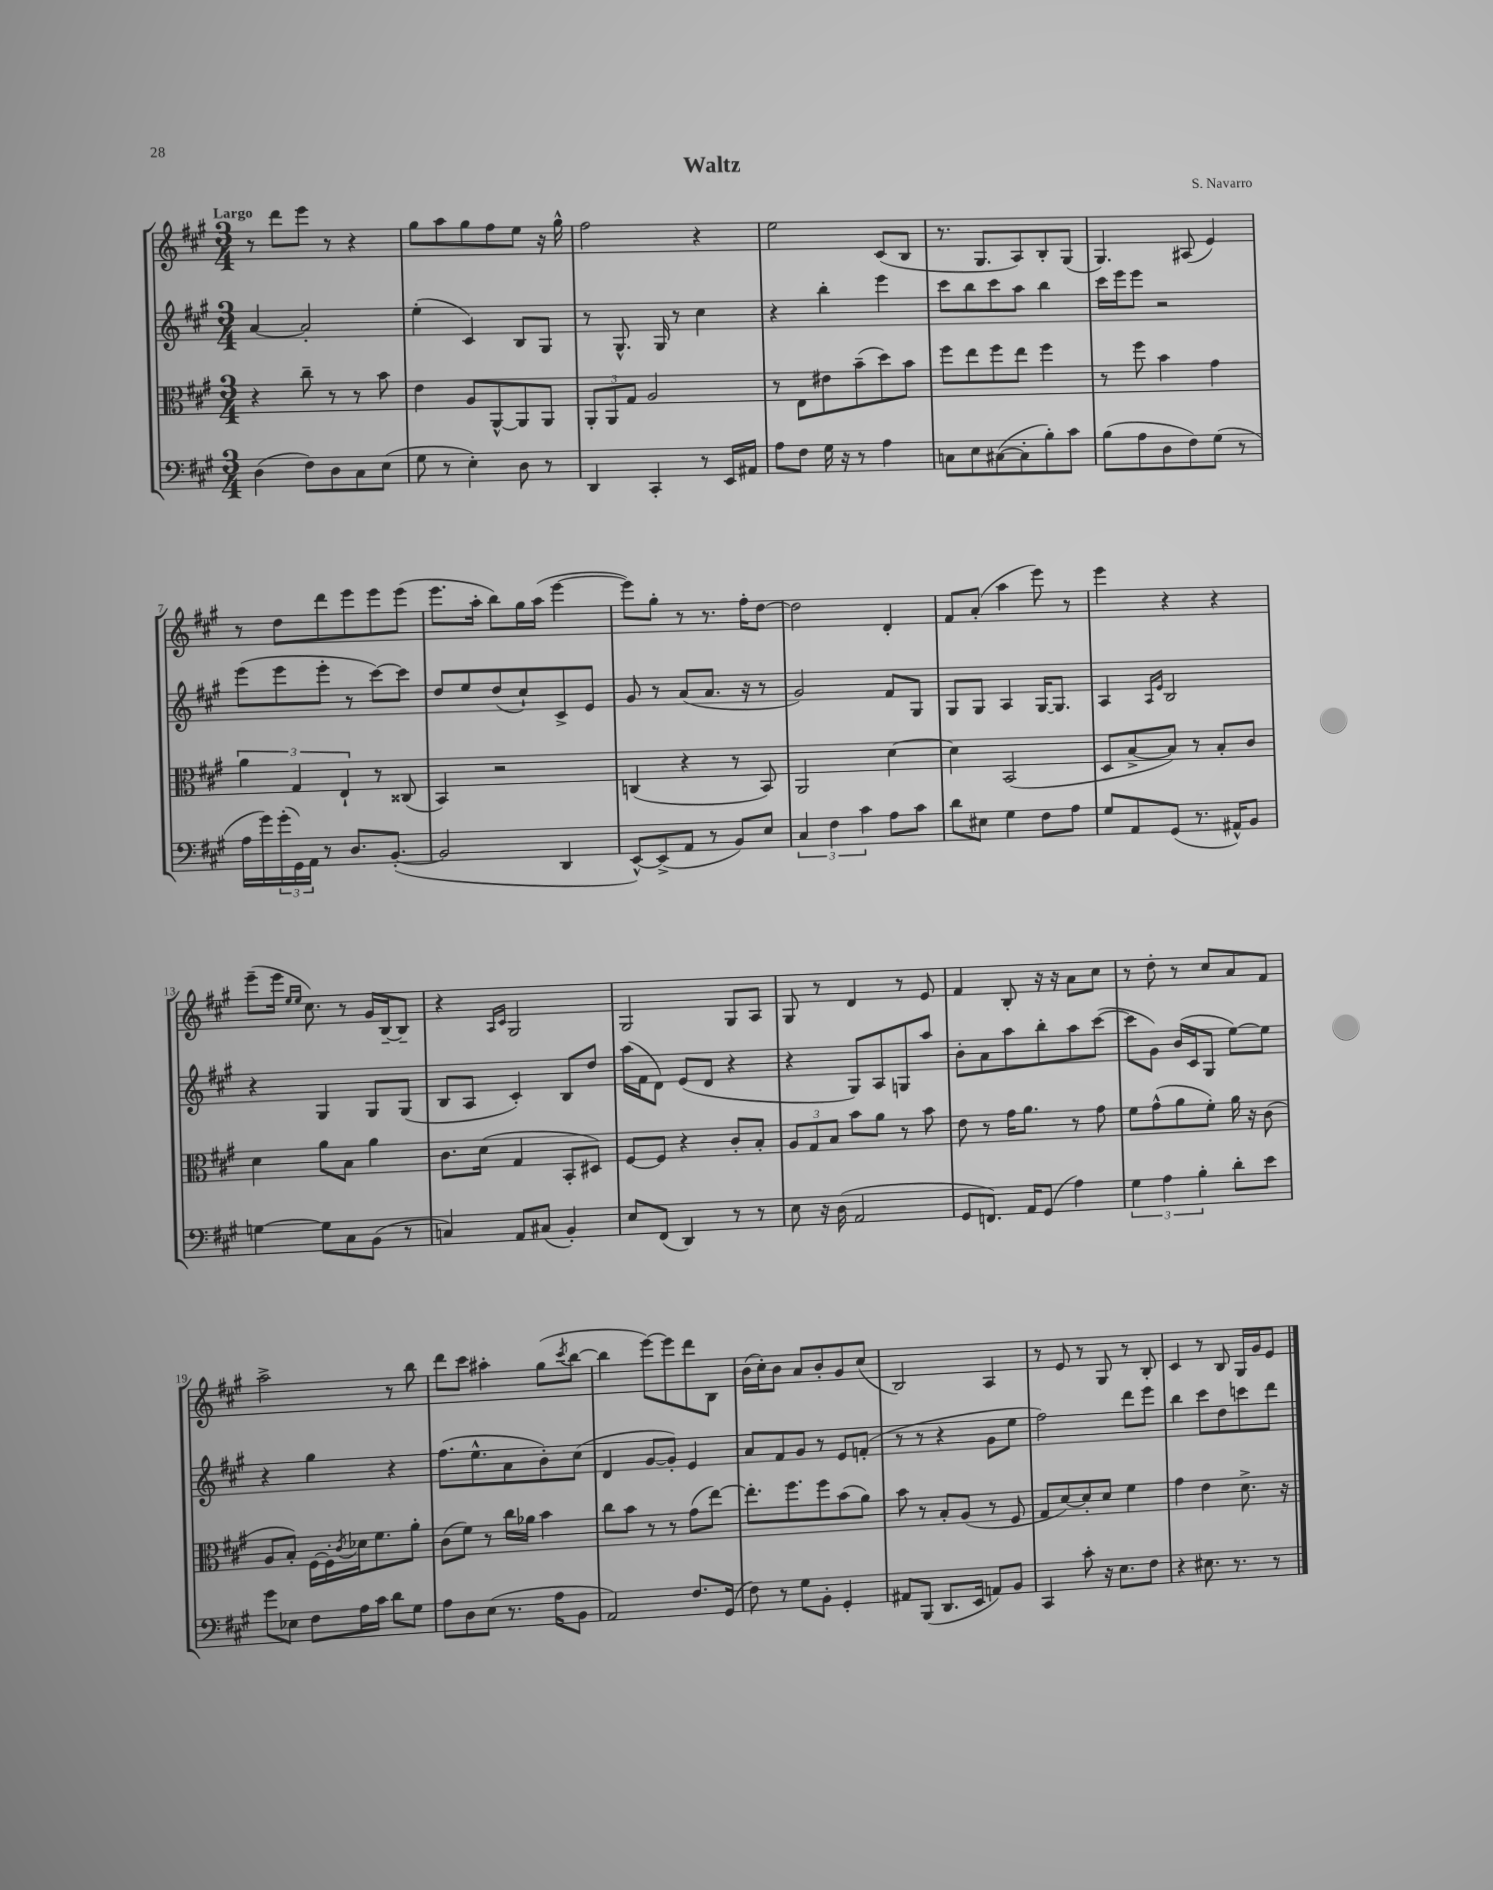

**kern	**kern	**kern	**kern
*part4	*part3	*part2	*part1
*staff4	*staff3	*staff2	*staff1
*clefF4	*clefC3	*clefG2	*clefG2
*k[f#c#g#]	*k[f#c#g#]	*k[f#c#g#]	*k[f#c#g#]
*M3/4	*M3/4	*M3/4	*M3/4
=1	=1	=1	=1
!	!	!	!LO:TX:a:B:t=Largo
(4D\	4r	[4a/	8r
.	.	.	8ddd\L
8F#\L)	8cc#~\	2a'/]	8eee\J
8D\	8r	.	8r
8C#\	8r	.	4r
(8E\J	8b\	.	.
=2	=2	=2	=2
8G#\	4e\	(4ee'\	8gg#\L
8r	.	.	8aa\
4E'\)	8A/L	4c#/)	8gg#\
.	[8AA^^/	.	8ff#\
8D\	8AA/]	8B/L	8ee\J
8r	8AA/J	8G#/J	16r
.	.	.	16gg#^^\
=3	=3	=3	=3
4DD/	12AA'/L	8r	2ff#\
.	12AA/	.	.
.	.	8.G#^^/	.
.	12G#/J	.	.
4CC#'/	2A/	.	.
.	.	16G#/	.
.	.	8r	.
8r	.	4cc#\	4r
16EE/LL	.	.	.
16AA#X/JJ	.	.	.
=4	=4	=4	=4
8A\L	8r	4r	2ee\
8F#\J	8E\L	.	.
16G#\	8e#X\	4bb'\	.
16r	.	.	.
8r	(8b~\	.	.
4A\	8dd\)	4eee\	(8c#/L
.	8b\J	.	8B/J
=5	=5	=5	=5
8Cn\L	8ff#\L	8ccc#\L	8.r
8E\	8ee\	8bb\	.
.	.	.	8.G#/L
([8C#X\	8ff#\	8ccc#\	.
8C#'\]	8ee\J	8aa\J	8A/)
8B'\)	4ff#\	4bb\	8B'/
8c#\J	.	.	(8G#/J
=6	=6	=6	=6
(8B\L	8r	16ccc#\LL	4.G#/)
.	.	16eee\J	.
8A\	8ff#\	8eee\J	.
8D\	4b\	2r	.
8F#\)	.	.	(8A#X/
(8G#\J	4g#\	.	4e/)
8r	.	.	.
!!LO:LB:g=z
=7	=7	=7	=7
16A\LL	6a\	(8eee\L	8r
16g#\)	.	.	.
(24g#'\	.	8eee\	8dd\L
24GG#\)	6G#/	.	.
24AA\JJ	.	.	.
8r	.	8eee'\J	8ddd\
.	6E`/	.	.
8.D/L	.	8r	8eee\
.	8r	[8ccc#\L)	8eee\
([8.BB'/J	.	.	.
.	(8C##X/	8ccc#\J]	(8eee\J
=8	=8	=8	=8
2BB/]	4BB/)	8dd/L	8.eee\L
.	.	8ee/	.
.	.	.	16aa'\Jk
.	2r	(8dd/	8bb\L)
.	.	8cc#`/)	16gg#\L
.	.	.	(16aa\JJ
4DD/	.	8c#^/	[4eee\
.	.	8e/J	.
=9	=9	=9	=9
[8EE^^/L)	(4Cn/	8g#/	8eee\L])
(8EE^/]	.	8r	8gg#'\J
8AA/J	4r	(8a/L	8r
8r	.	8.a/J	8.r
8BB/L)	8r	.	.
.	.	16r	16ff#'\KL
8E/J	8BB/)	8r	[8dd\J
=10	=10	=10	=10
6C#/	2AA/	2g#/)	2dd\]
6F#\	.	.	.
6c#\	.	.	.
8A\L	[4d\	8f#/L	4d'/
8c#\J	.	8G#/J	.
=11	=11	=11	=11
8d\L	4d\]	8G#/L	8f#/L
8E#X\J	.	8G#/J	(8a'/J
4G#\	(2BB/	4A/	4aa\
8F#\L	.	[16G#/KL	8eee\)
.	.	8.G#/J]	.
8A\J	.	.	8r
=12	=12	=12	=12
8G#/L	8D/L	4A/	4eee\
8AA/	[8B^/	.	.
.	.	16qqA/LL	.
.	.	16qqe/JJ	.
(8GG#/J	8B/J])	2B/	4r
8.r	8r	.	.
.	8B'/L	.	4r
16AA#X^^/KL)	.	.	.
8BB/J	8c#/J	.	.
!!LO:LB:g=z
=13	=13	=13	=13
[4Gn\	4d\	4r	(8eee~\L
.	.	.	16eee\Jk
.	.	.	16qqee/LL
.	.	.	16qqee/JJ
.	.	.	8.cc#\)
8G\L]	8a\L	4G#/	.
8C#\	8B\J	.	8r
(8BB\J	4a\	8G#/L	16g#/LL
.	.	.	[16B~/J
8r	.	(8G#/J	8B~/J]
=14	=14	=14	=14
4Cn/)	8.c#\L	8B/L	4r
.	.	8A/J	.
.	(16d\Jk	.	.
.	.	.	16qqA/LL
.	.	.	16qqc#/JJ
8AA/L	4G#/	4c#'/)	2G#/
(8C#X/J	.	.	.
4BB'/)	8BB'/L	8B/L	.
.	8D#X/J)	8dd/J	.
=15	=15	=15	=15
8E/L	[8F#/L	(16aa\LL	2G#/
.	.	16f#\J	.
(8FF#/J	8F#/J]	8d\J)	.
4DD/)	4r	(8e/L	.
.	.	8d/J	.
8r	8c#'/L	4r	8G#/L
8r	8B'/J	.	8A/J
=16	=16	=16	=16
8E\	12A/L	4r	8G#/
.	12G#/	.	.
16r	.	.	8r
.	12B/J	.	.
(16D\	.	.	.
2AA/	8b\L	8G#/L)	4d/
.	8a\J	8A/	.
.	8r	8Gn/	8r
.	8b\	8aa/J	8e/
=17	=17	=17	=17
8GG#/L	8e\	8b'\L	4f#/
8.FFn/J)	8r	8a\	.
.	16g#\KL	8aa\	8B'/
16AA/KL	8.a\J	.	.
(8GG#/J	.	8bb'\	16r
.	.	.	16r
4A\)	8r	8aa\	8a\L
.	8g#\	([8ccc#\J	8cc#\J
=18	=18	=18	=18
6G#\	8f#\L	8ccc#\L]	8r
.	(8g#^^\	8g#\J)	8dd'\
6A\	.	.	.
.	8a\	(16b/LL	8r
.	.	16c#/J	.
6B'\	.	.	.
.	8f#'\J)	8G#/J	8cc#/L
8d'\L	16a\	[8ee\L)	8a/
.	16r	.	.
8e\J	(8c#\	8ee\J]	8f#/J
!!LO:LB:g=z
=19	=19	=19	=19
8g#\L	8A/L	4r	2aa^\
8E-X\J	8B'/J)	.	.
8F#\L	[16F#\LL	4gg#\	.
.	16F#'\]	.	.
.	8qc#/	.	.
16A\L	16d-X\J	.	.
16c#\JJ	8.f#\	.	.
8d\L	.	4r	8r
8G#\J	8a'\J	.	8bb\
=20	=20	=20	=20
8A\L	(8c#\L	(8.ff#\L	8ddd\L
8D\	8f#\J)	.	8ccc#\J
.	.	8.ee^^\	.
(8E\J	8r	.	4aa#X'\
8.r	16cc#\LL	8a\	.
.	16a-X\JJ	.	.
.	4b\	8b'\)	(8gg#\L
16A\KL	.	.	.
.	.	.	8qccc#/
8BB\J	.	(8cc#\J	[8bb\J
=21	=21	=21	=21
2AA/)	8cc#\L	4d/	4bb\]
.	8b\J	.	.
.	8r	[8g#/L	[8eee\L)
.	8r	8g#'/J])	8eee\]
8.F#/L	(8g#\L	4e/	8ddd\
.	[8ee\J)	.	8B\J
(16GG#/Jk	.	.	.
=22	=22	=22	=22
8F#\)	8.ee'\L]	8a/L	(16b\LL
.	.	.	16cc#'\J)
8r	.	8f#/	8b\J
.	8.ff#\	.	.
8G#\L	.	8g#/J	8a/L
8BB'\J	8ff#\	8r	8b'/
4GG#'/	(8b\	8e/L	8g#/
.	8a\J)	(8fn'/J	(8cc#/J
=23	=23	=23	=23
8AA#X/L	8b\	8r	2B/)
(8BBB/J	8r	8r	.
8.DD/L	8B'/L	4r	.
.	(8A/J	.	.
16EE/Jk	.	.	.
8AAn/L)	8r	8g#\L	4A/
8BB/J	8F#/	8ee\J	.
=24	=24	=24	=24
4CC#/	8G#/L	2ff#\)	8r
.	[8d/)	.	8e/
8c#'\	8d'/]	.	8r
16r	8d/J	.	8G#/
8.E\L	.	.	.
.	4f#\	8ddd\L	8r
8F#\J	.	8eee\J	8B'/
=25	=25	=25	=25
4r	4g#\	4bb\	4c#/
8.E#X\	4e\	8ccc#\L	8r
.	.	8dd\	8B/
8.r	.	.	.
.	8.d^\	8cccn\	16G#/LL
.	.	.	16g#/J
8r	.	8ddd\J	8e/J
.	16r	.	.
==	==	==	==
*-	*-	*-	*-
